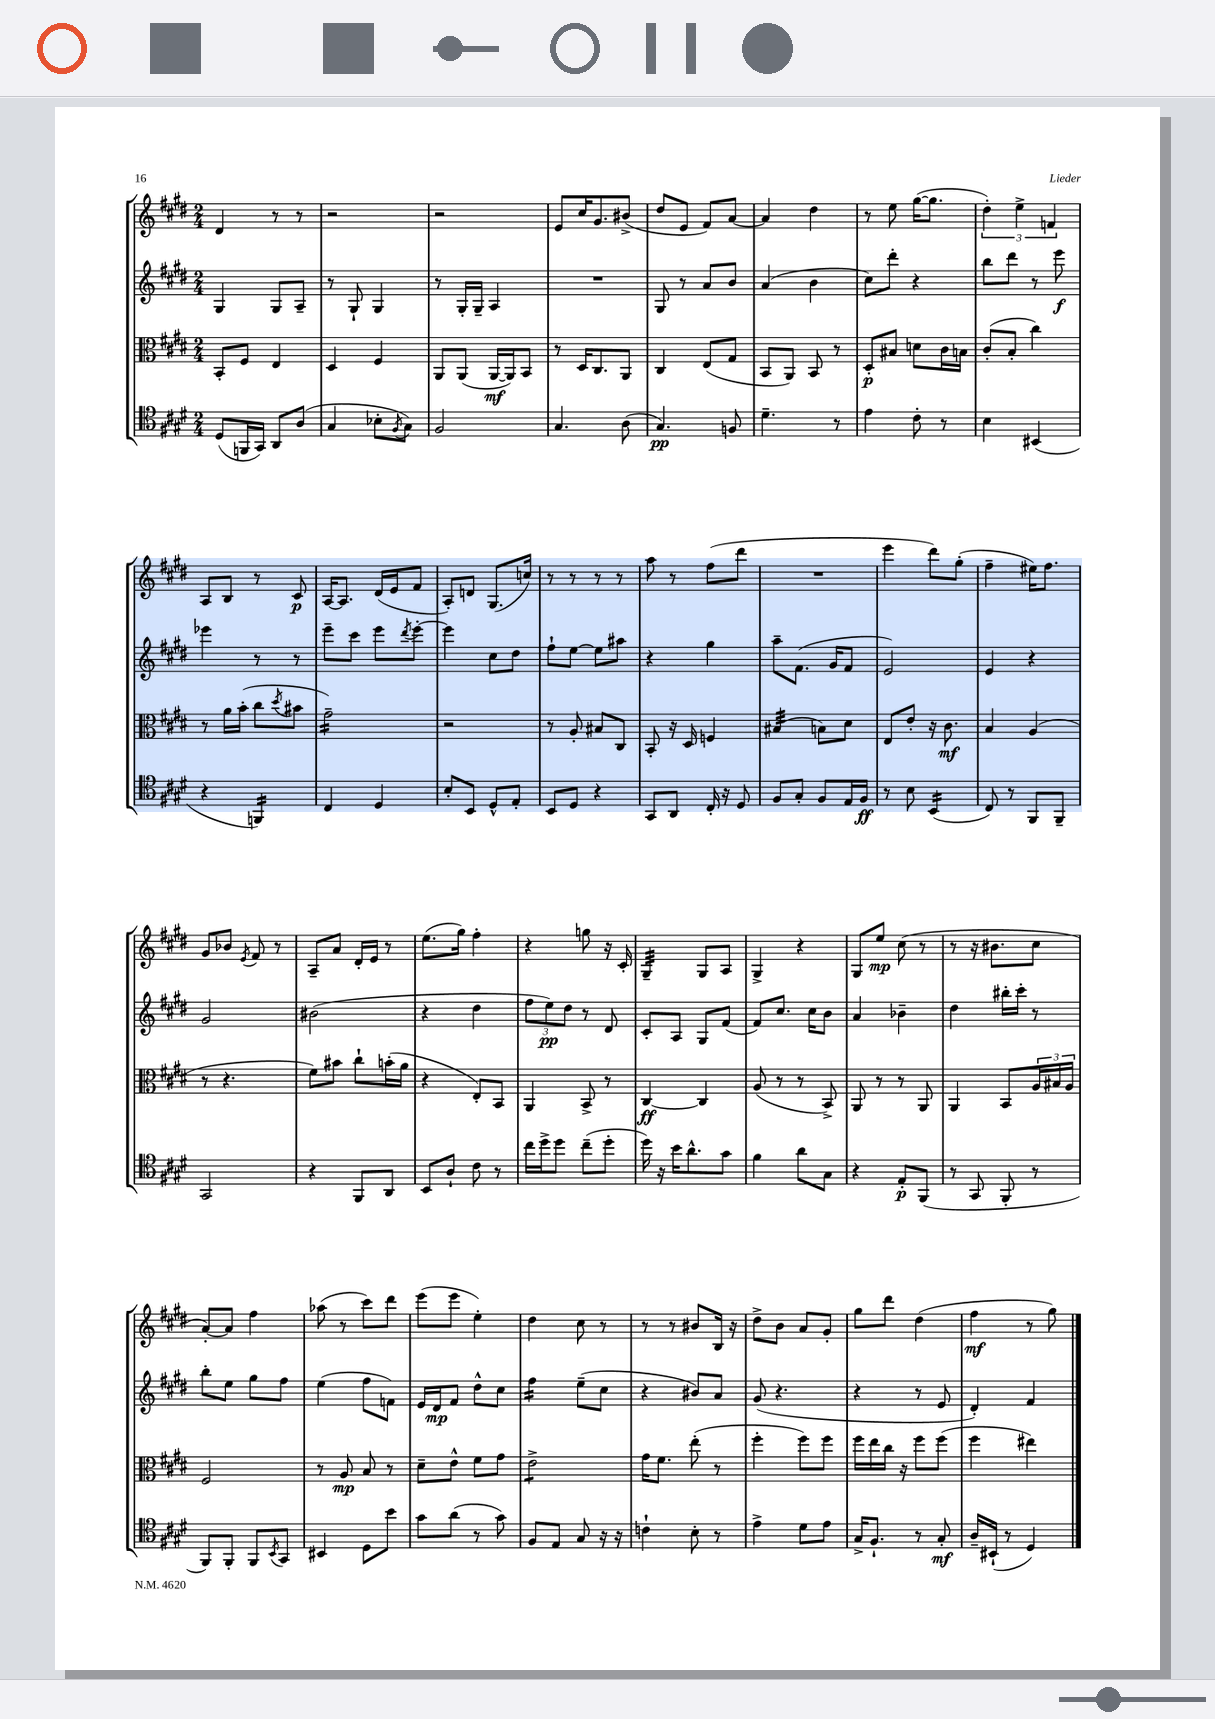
<<
\new StaffGroup <<
\new Staff = "s0" {
    \clef treble \key e \major \numericTimeSignature \time 2/4
    dis'4 r8 r8 |
    r2 |
    r2 |
    e'8 cis''16 gis'8. bis'8->( |
    dis''8 e'8 fis'8) a'8~ |
    a'4 dis''4 |
    r8 e''8 gis''16~( gis''8. |
    \tuplet 3/2 { dis''4-.) e''4-> f'4 } |
    a8 b8 r8 cis'8\p |
    a16~ a8. dis'16( e'16 fis'8 |
    a8-.) d'8 gis8.( c''16) |
    r8 r8 r8 r8 |
    a''8 r8 fis''8( dis'''8 |
    R2 |
    e'''4 dis'''8) gis''8-.( |
    fis''4-- eis''16) fis''8. |
    gis'8 bes'8 \acciaccatura { e'8 } fis'8 r8 |
    a8-- a'8 dis'16-. e'16 r8 |
    e''8.( gis''16) fis''4-. |
    r4 g''8 r16 cis'16-. |
    gis4:32-- gis8 a8 |
    gis4-> r4 |
    gis8 e''8\mp cis''8( r8 |
    r8 r16 bis'8. cis''8 |
    a'8~-.) a'8 fis''4 |
    aes''8( r8 cis'''8) dis'''8 |
    e'''8( e'''8 e''4-.) |
    dis''4 cis''8 r8 |
    r8 r8 bis'8 b16 r16 |
    dis''8-> b'8 a'8 gis'8-. |
    gis''8 dis'''8 dis''4( |
    fis''4\mf r8 gis''8) \bar "|." |
}
\new Staff = "s1" {
    \clef treble \key e \major \numericTimeSignature \time 2/4
    gis4 gis8 a8-- |
    r8 gis8-! gis4 |
    r8 gis16-. gis16-- a4 |
    R2 |
    gis8 r8 a'8 b'8 |
    a'4( b'4 |
    cis''8) dis'''8-. r4 |
    b''8 dis'''8 r8 e'''8\f |
    ees'''4 r8 r8 |
    e'''8-- cis'''8 e'''8 \acciaccatura { dis'''8 } e'''8~-. |
    e'''4 cis''8 dis''8 |
    fis''8-! e''8~ e''8 ais''8 |
    r4 gis''4 |
    a''8-- fis'8.( gis'16 fis'8 |
    e'2) |
    e'4 r4 |
    gis'2 |
    bis'2( |
    r4 dis''4 |
    \tuplet 3/2 { fis''8 e''8\pp) dis''8 } r8 dis'8 |
    cis'8-. a8 gis8 fis'8( |
    fis'8) cis''8. cis''16 b'8 |
    a'4 bes'4-- |
    dis''4 bis''16-. cis'''16-. r8 |
    b''8-. e''8 gis''8 fis''8 |
    e''4( fis''8 f'8) |
    e'16 dis'16\mp fis'8 dis''8-^ cis''8 |
    fis''4:16 e''8--( cis''8 |
    r4 bis'8) a'8 |
    gis'8( r4. |
    r4 r8 e'8 |
    dis'4-.) fis'4 \bar "|." |
}
\new Staff = "s2" {
    \clef alto \key e \major \numericTimeSignature \time 2/4
    b,8-. fis8 e4 |
    dis4 fis4 |
    a,8 a,8( a,16~\mf a,16) b,8 |
    r8 dis16 cis8. a,8 |
    cis4 e8( gis8 |
    b,8 a,8) b,8 r8 |
    dis8-.\p bis8 d'8 cis'16 b16 |
    cis'8-.( b8-. cis''4) |
    r8 a'16 b'16-.( cis''8 \acciaccatura { dis''8 } bis'8 |
    gis'2:16--) |
    r2 |
    r8 a8-. bis8 cis8 |
    b,8-. r16 dis16 f4 |
    bis4:32( b8) dis'8 |
    e8 e'8-. r16 cis'8.\mf |
    b4 a4( |
    r8 r4. |
    fis'8) bis'8 cis''8-! b'16-.( a'16 |
    r4 e8-.) b,8 |
    a,4 b,8-> r8 |
    cis4~\ff cis4 |
    a8( r8 r8 b,8->) |
    a,8 r8 r8 a,8 |
    a,4 b,8 \tuplet 3/2 { a16 bis16 a16 } |
    fis2 |
    r8 a8\mp b8 r8 |
    dis'8-- e'8-^ fis'8 gis'8 |
    e'2:8-> |
    gis'16 fis'8. e''8-.( r8 |
    fis''4-. fis''8) fis''8 |
    fis''16 e''16 cis''16 r16 fis''8 fis''8( |
    fis''4 eis''4) \bar "|." |
}
\new Staff = "s3" {
    \clef tenor \key e \major \numericTimeSignature \time 2/4
    dis8( f,16 gis,16) a,8 a8( |
    gis4 bes8-. \acciaccatura { fis8 } gis8) |
    fis2 |
    gis4. a8( |
    gis4.\pp) f8 |
    dis'4.-- r8 |
    e'4 cis'8-. r8 |
    b4 bis,4( |
    r4 f,4:16) |
    cis4 dis4 |
    b8-. b,8 dis8-^ e8-. |
    b,8 dis8 r4 |
    gis,8 a,8 cis16-. r16 dis8 |
    fis8 gis8-. fis8 e16 fis16\ff |
    r8 b8 b,4:16( |
    cis8) r8 fis,8 fis,8-- |
    gis,2 |
    r4 fis,8 a,8 |
    b,8 a8-! cis'8 r8 |
    cis''16 dis''16-> dis''8 cis''8--( dis''8-. |
    dis''16) r16 b'16 a'8.-^ gis'8 |
    fis'4 a'8 gis8 |
    r4 e8-.\p fis,8( |
    r8 gis,8 fis,8-. r8 |
    fis,8) fis,8-. fis,8 \acciaccatura { b,8 } gis,8 |
    bis,4 dis8 b'8 |
    gis'8 a'8( r8 gis'8) |
    fis8 e8 gis8 r16 r16 |
    c'4-! b8-. r8 |
    e'4-> dis'8 e'8 |
    gis16-> fis8.-! r8 gis8-.\mf |
    a16-- bis,16-!( r8 dis4) \bar "|." |
}
>>
>>
\layout { \context { \Score \remove "Bar_number_engraver" } }
